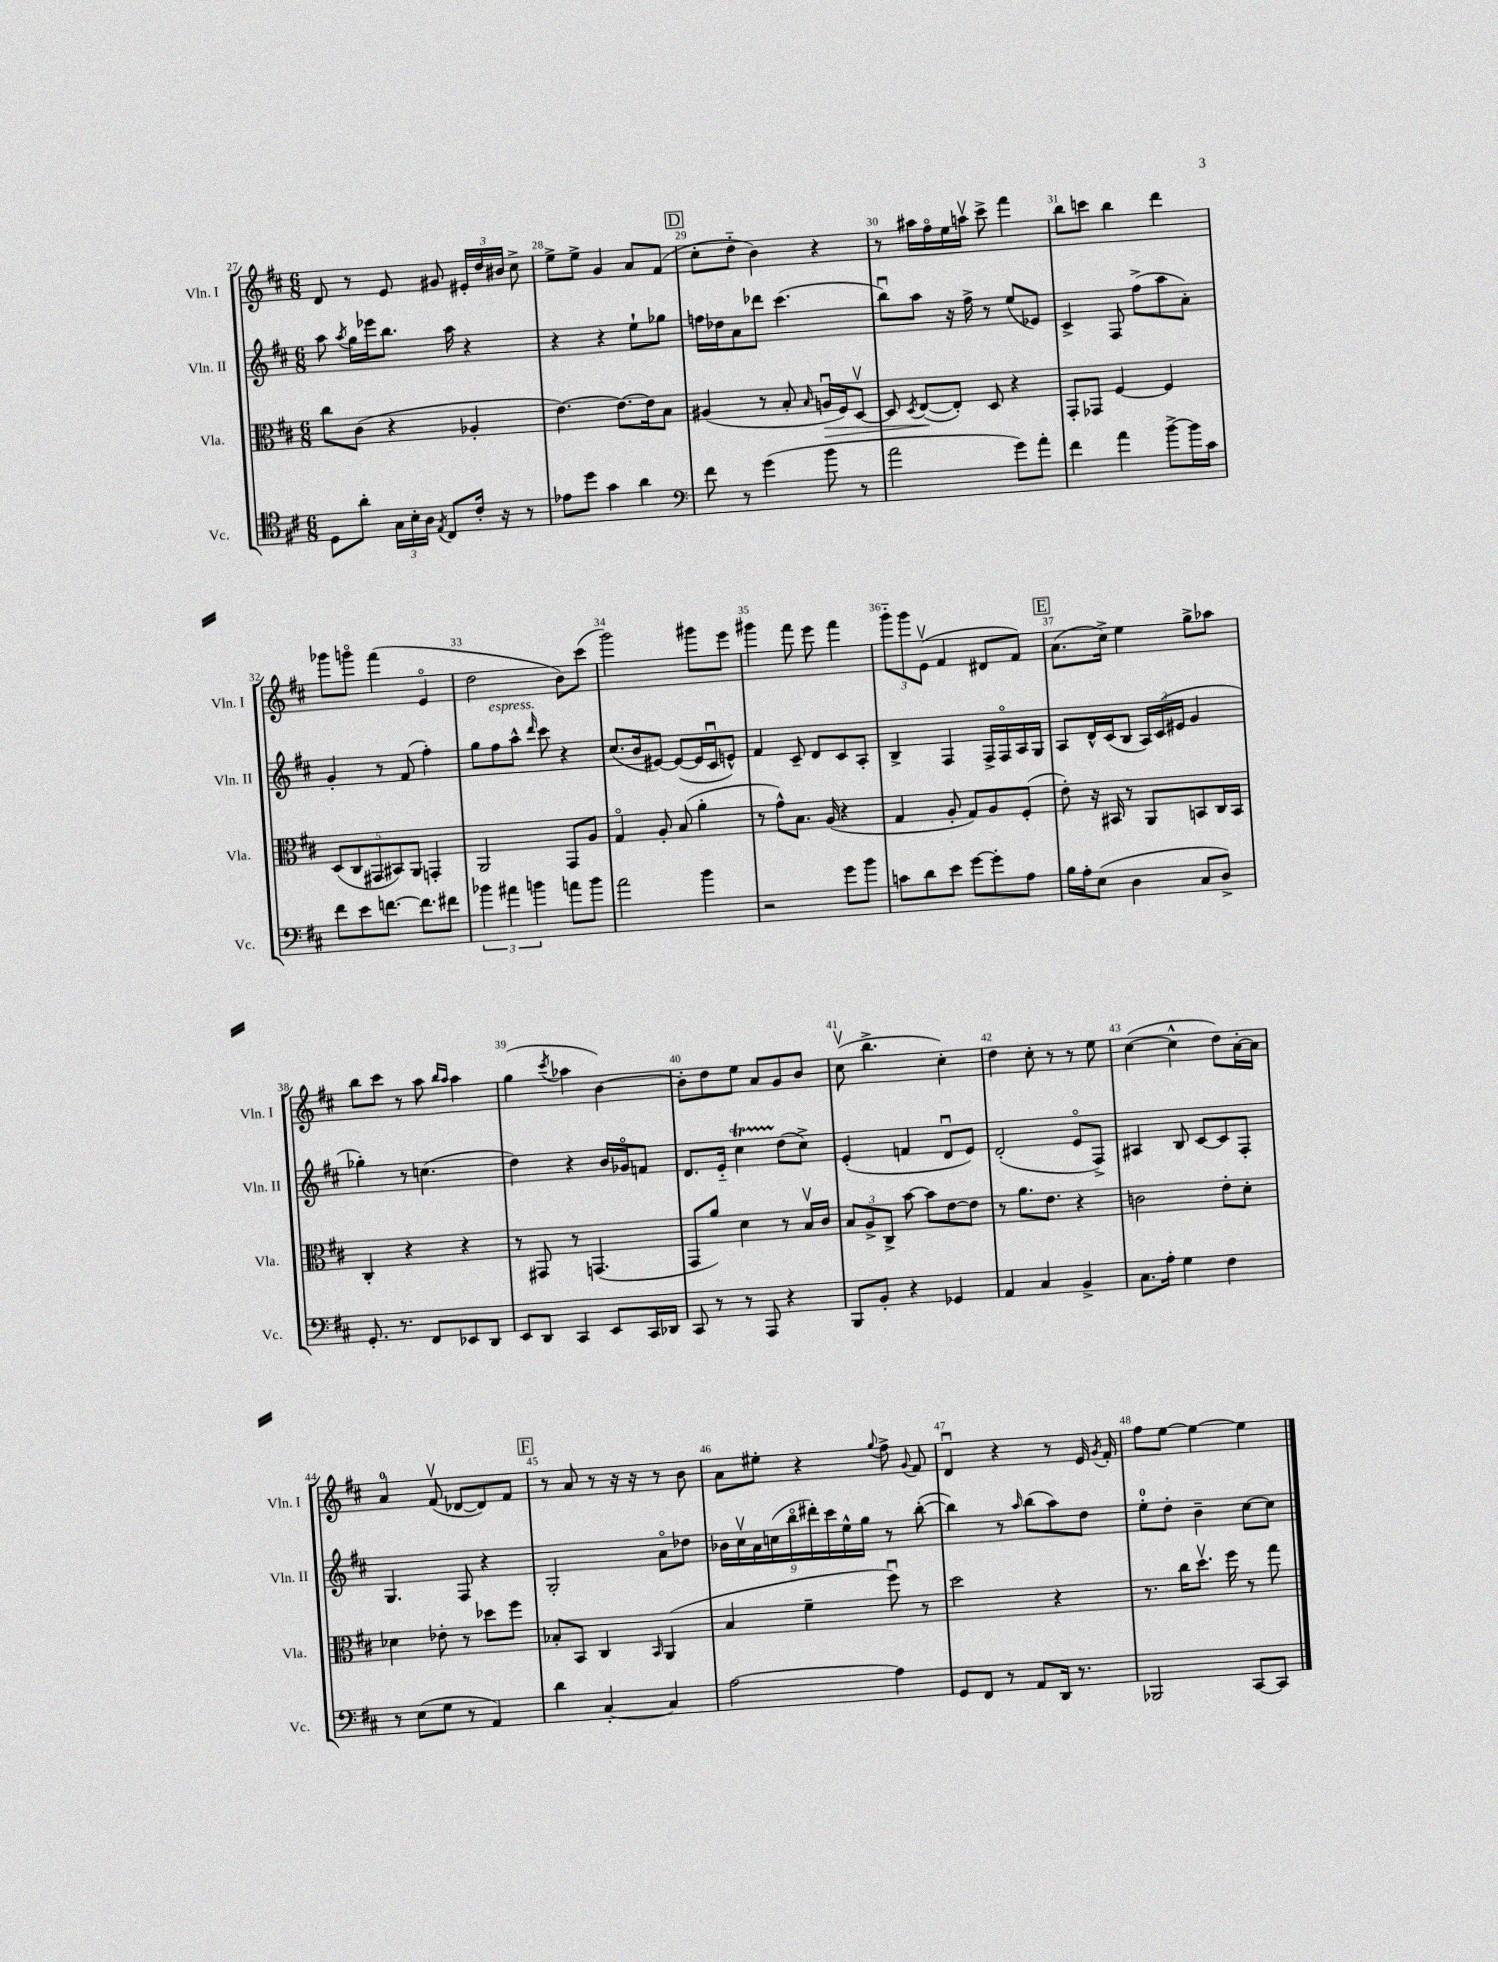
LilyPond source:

<<
\new StaffGroup <<
\new Staff = "s0" \with { instrumentName = "Vln. I" shortInstrumentName = "Vln. I" } {
    \clef treble \key d \major \numericTimeSignature \time 6/8
    \autoBeamOff d'8 r8 e'8 gis'8 \tuplet 3/2 { eis'16[-. d''16 bis'16] } cis''8-> |
    e''8[-> e''8]-> g'4 a'8[ fis'8]( |
    \mark \markup { \box "D" } cis''8[-. d''8]-_ b'4) r4 |
    r8 ais''16[ fis''16\flageolet e''16 a''16]\upbow cis'''8-> fis'''4 |
    b''8[ c'''8] b''4 d'''4 |
    ges'''8[ g'''8]\flageolet fis'''4( e'4\flageolet |
    d''2 b'8[) cis'''8]( |
    g'''2) gis'''8[ e'''8] |
    gis'''4 fis'''8 e'''8 fis'''4 |
    \tuplet 3/2 { g'''8[-_ g'''8 e'8]\upbow( } fis'4 dis'8[ fis'8]) |
    \mark \markup { \box "E" } a'8.[( cis''16]->) e''4 g''8[-> aes''8] |
    b''8[ cis'''8] r8 a''8 \grace { b''16[ a''16] } a''4 |
    g''4( \acciaccatura { cis'''8 } aes''4 b'4~) |
    b'8[-. d''8 e''8] a'8[ g'8 b'8] |
    cis''8\upbow( b''4.-> cis''4-.) |
    d''4 cis''8-. r8 r8 e''8 |
    cis''4~( cis''4-^ d''8[) a'16~-. a'16] |
    a'4-0 fis'8\upbow( des'8[~ des'8) fis'8] |
    \mark \markup { \box "F" } r8 a'8 r8 r16 r16 r8 b'8 |
    a'8[ eis''8]-. r4 \appoggiatura { g''8 } fis''8-> \appoggiatura { g'8 } fis'8 |
    d'4\downbow r4 r8 e'16 \acciaccatura { g'8 } fis'16-. |
    fis''8[ e''8]~ e''4~ e''4 \bar "|." |
}
\new Staff = "s1" \with { instrumentName = "Vln. II" shortInstrumentName = "Vln. II" } {
    \clef treble \key d \major \numericTimeSignature \time 6/8
    \autoBeamOff a''8 \acciaccatura { a''8 } g''16[ ees'''16 b''8.] a''16 r4 |
    r4 r4 e''8[-! ges''8] |
    \mark \markup { \box "D" } f''16[ des''16 a'8 des'''8] cis'''4.( |
    b''8[\downbow) a''8] r16 fis''16-> r8 e''8[( ees'8]) |
    cis'4-> fis8 fis''8[->( a''8 a'8]-.) |
    g'4-. r8 fis'8( fis''4-.) |
    g''8[ fis''8^\markup { \italic "espress." } a''8]-^ \grace { d'''16 } cis'''8 r4 |
    cis''8.[( b'16 eis'8]~) eis'8[~( eis'16 cis'16\downbow e'8]-^) |
    fis'4 cis'8-- d'8[ cis'8 a8]-. |
    b4-> fis4 fis16[-> fis16\flageolet a16 g16] |
    \mark \markup { \box "E" } a8[ d'16-^ cis'16( b8] \tuplet 3/2 { a16[) cis'16( eis'16] } g'4 |
    ges''4-.) r8 c''4.( |
    d''4) r4 b'16[ ges'16\flageolet f'8] |
    d'8.[ e'16]-_ cis''4\startTrillSpan d''8[\stopTrillSpan( cis''8]->) |
    e'4-.( f'4 d'8[\downbow e'8]) |
    d'2-.( e'8[\flageolet fis8]->) |
    ais4 b8 cis'8[~ cis'8 fis8]-. |
    g4. fis8 r4 |
    \mark \markup { \box "F" } g2-. a'8[\flageolet des''8] |
    \tuplet 9/8 { bes'16[ cis''16\upbow a'16 c''16( b''16\flageolet dis'''16-.) cis'''16 e''16-^ g''16] } r8 b''8~-.( |
    b''4) r8 \grace { a''16 } b''8[( a''8) d''8] |
    e''8[-0-. d''8]-. b'4-- cis''8[~ cis''8] \bar "|." |
}
\new Staff = "s2" \with { instrumentName = "Vla." shortInstrumentName = "Vla." } {
    \clef alto \key d \major \numericTimeSignature \time 6/8
    \autoBeamOff cis''8[ cis'8]( r4 aes4-. |
    e'4.~) e'8.[~ e'16 b8] |
    \mark \markup { \box "D" } ais4( r8 b8-. \grace { b16 } a16[\downbow\> fis16) d8]~\upbow |
    d8 \acciaccatura { d8 } e8[~\!( e8]-.) d8 r4 |
    g,8[-. ges,8] fis4~ fis4 |
    \tuplet 5/4 { d8[( cis8 gis,8 bis,8) a,8] } g,4-. |
    a,2 g,8[ a8] |
    g4\flageolet a8-. b8( a'4-. |
    r8 g'8[-^) b8.] a16( r4 |
    g4 a8-. g8[) a8 fis8]-.( |
    \mark \markup { \box "E" } e'8-.) r16 bis,16 r8 a,8[ b,8 cis16 b,16] |
    cis4-. r4 r4 |
    r8 gis,8 r8 g,4.( |
    g,8[ a'8]) d'4 r8 b16[\upbow cis'16] |
    \tuplet 3/2 { b8[ a8-> cis8]-> } b'8~ b'8[ e'8~ e'8] |
    r8 a'8.[ e'8.] r4 |
    c'2 e'8[-. d'8]-. |
    des'4 ees'8-. r8 des''8[ fis''8] |
    \mark \markup { \box "F" } bes8[-. b,8] cis4 \grace { b,16 } a,4( |
    b4 fis'4-- fis''8\downbow) r8 |
    d''2 r4 |
    r8. cis''16[ d''8.]\upbow fis''16 r8 g''8 \bar "|." |
}
\new Staff = "s3" \with { instrumentName = "Vc." shortInstrumentName = "Vc." } {
    \clef tenor \key d \major \numericTimeSignature \time 6/8
    \autoBeamOff d8[ a'8]-. \tuplet 3/2 { g16[ b16-. a16] } \acciaccatura { e8 } cis8[ cis'16]-. r16 r8 |
    ees'8[ d''8] g'4 a'4 |
    \mark \markup { \box "D" } \clef bass fis'8 r8 g'4( b'8 r8 |
    a'2 g'8[) a'8]-. |
    fis'4 a'4 b'8[~-> b'16 cis'16] |
    fis'8[ e'8 f'8.]~ f'8.[ fis'8] |
    \tuplet 3/2 { bes'4 ais'4 b'4 } a'8[ b'8] |
    a'2 b'4 |
    r2 g'8[ b'8] |
    c'8[ d'8 e'8] g'8[~ g'8-. a8] |
    \mark \markup { \box "E" } b16[ a16-. e8]( d4 cis8[ d8]->) |
    g,8.-. r8. fis,8[ ees,8 d,8] |
    e,8[ d,8] cis,4 e,8[ cis,16 des,16] |
    cis,8 r8 r8 a,,8 r4 |
    b,,8[ b,8]-. r4 ges,4 |
    a,4 cis4 b,4-> |
    cis8.[ a16]-. g4 fis4 |
    r8 e8[( g8] r8 a,4) |
    \mark \markup { \box "F" } d'4 cis4~-. cis4 |
    a2~ a4 |
    g,8[ fis,8] r8 a,8[ d,16] r8. |
    bes,,2 cis,8[~ cis,8] \bar "|." |
}
>>
>>
\layout { \context { \Score currentBarNumber = #27 \override BarNumber.break-visibility = ##(#f #t #t) barNumberVisibility = #all-bar-numbers-visible } }
